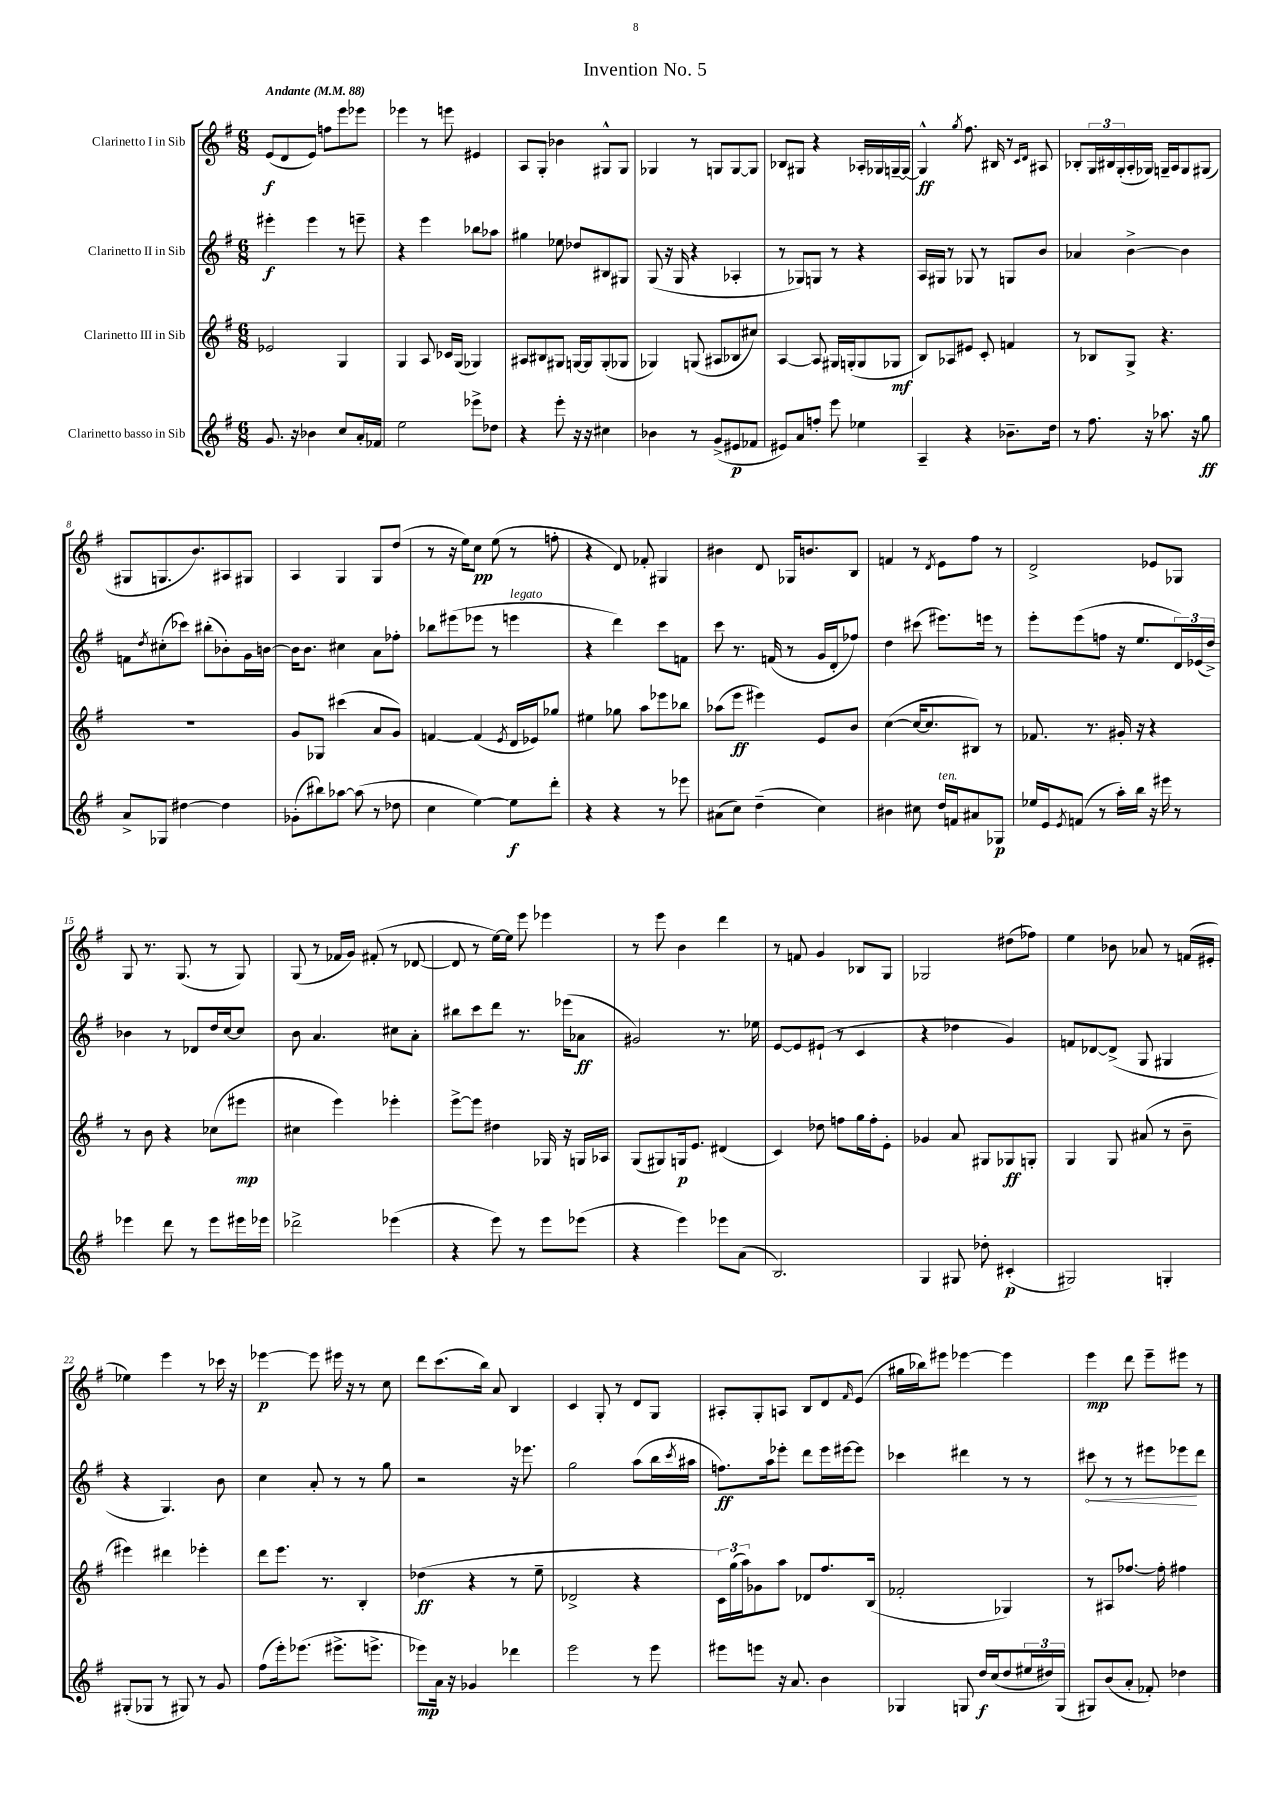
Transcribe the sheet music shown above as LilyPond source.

\header { title = "Invention No. 5" }
<<
\new StaffGroup <<
\new Staff = "s0" \with { instrumentName = "Clarinetto I in Sib" } {
    \clef treble \key g \major \numericTimeSignature \time 6/8 \tempo "Andante" 4 = 88
    e'8\f( d'8 e'8) f''8 e'''8 ees'''8 |
    ees'''4 r8 e'''8 eis'4 |
    a8 g8-. bes'4 gis8-^ gis8 |
    ges4 r8 g8 g8~ g8 |
    bes8 gis8 r4 aes16-. ges16 g16~-- g16~ |
    g4-^\ff \acciaccatura { g''8 } fis''8. bis16 r8 \grace { c'16 d'16 } ais8 |
    bes8-. \tuplet 3/2 { g16 bis16 g16-.( } a16-. ges16) g16-- a16 g8 gis8( |
    gis8 g8. b'8.) ais8 gis8 |
    a4 g4 g8 d''8( |
    r8 r16 e''16) c''8\pp e''8( r8 f''8-. |
    r4 d'8) fes'8-. gis4 |
    bis'4 d'8 ges16 b'8. b8 |
    f'4 r8 \acciaccatura { d'8 } e'8 fis''8 r8 |
    d'2-> ees'8 ges8 |
    g8 r8. g8.( r8 g8) |
    g8( r8 fes'16 g'16) fis'8-.( r8 des'8~ |
    des'8 r8 e''16~) e''16 e'''8 ees'''4 |
    r8 e'''8 b'4 d'''4 |
    r8 f'8 g'4 bes8 g8 |
    ges2 dis''8( fes''8) |
    e''4 bes'8 aes'8 r8 f'16( eis'16-. |
    ees''4) e'''4 r8 ces'''16 r16 |
    ees'''4~\p ees'''8 eis'''16 r16 r8 c''8 |
    d'''8 c'''8.( b''16) a'8 b4 |
    c'4 g8-. r8 d'8 g8 |
    ais8-. g8-. a8 b8 d'8 \grace { fis'16 } e'8( |
    gis''16 bes''16) eis'''8 ees'''4~ ees'''4 |
    e'''4\mp d'''8 e'''8-- eis'''8 r8 \bar "|." |
}
\new Staff = "s1" \with { instrumentName = "Clarinetto II in Sib" } {
    \clef treble \key g \major \numericTimeSignature \time 6/8
    eis'''4-.\f eis'''4 r8 e'''8-- |
    r4 e'''4 bes''8 aes''8 |
    gis''4 ees''8 des''8 bis8 gis8 |
    g8( r16 g16 r4 aes4-. |
    r8 ges8) g8 r8 r4 |
    a16 gis16 r8 ges8 r8 g8 b'8 |
    aes'4 b'4~-> b'4 |
    f'8 \acciaccatura { d''8 } cis''8-.( ces'''8) bis''8-.( bes'8-.) g'16 b'16~ |
    b'16 b'8. cis''4 a'8 fes''8-. |
    bes''8 eis'''8( ees'''8 r8 e'''4^\markup { \italic "legato" } |
    r4 d'''4) c'''8 f'8 |
    c'''8 r8. f'16( r8 g'16 d'16-. fes''8) |
    d''4 cis'''8( eis'''8.) e'''16 r8 |
    e'''8-. e'''8( f''8 r16 e''8. \tuplet 3/2 { d'16) ees'16( d''16->) } |
    bes'4 r8 des'8 d''16 c''16~ c''8 |
    b'8 a'4. cis''8 a'8-. |
    bis''8 c'''8 d'''8 r8. ees'''16( aes'8\ff |
    gis'2) r8. ees''16 |
    e'8~ e'8 eis'8-!( r8 c'4 |
    r4 des''4 g'4) |
    f'8 des'8~ des'8->( g8 gis4 |
    r4 g4.) b'8 |
    c''4 a'8-. r8 r8 g''8 |
    r2 r16 ees'''8. |
    g''2 a''8( b''16 \acciaccatura { c'''8 } ais''16 |
    f''8.\ff) a''16 ees'''8-. d'''8 ees'''16 eis'''16~ eis'''8 |
    ces'''4 dis'''4 r8 r8 |
    \once \override Hairpin.circled-tip = ##t cis'''8\< r8 r8 eis'''8 ees'''8\! d'''8 \bar "|." |
}
\new Staff = "s2" \with { instrumentName = "Clarinetto III in Sib" } {
    \clef treble \key g \major \numericTimeSignature \time 6/8
    ees'2 g4 |
    g4 a8 ces'16 g16( ges4) |
    ais8 bis8 gis8 g16~ g16 g8-.( ges8 |
    ges4) g8( ais8 bes8 cis''8) |
    a4~ a8 gis16 g16-.( g8 ges8\mf |
    b8) aes8 eis'8 c'8-. f'4 |
    r8 bes8 g8-> r4. |
    R2. |
    g'8 ges8 cis'''4( a'8 g'8) |
    f'4~ f'4( \acciaccatura { e'8 } d'16 ees'16) ges''8 |
    eis''4 ges''8 a''8 ees'''8 bes''8 |
    aes''8( e'''8\ff eis'''4) e'8 b'8 |
    c''4~( c''16~ c''8. bis8) r8 |
    fes'8. r8. gis'16-. r16 r4 |
    r8 b'8 r4 ces''8( eis'''8\mp |
    cis''4 e'''4) ees'''4-. |
    e'''8~-> e'''8 dis''4 ges16 r16 g16 aes16 |
    g8( gis8) g16\p e'8. dis'4( |
    c'4) des''8 f''8 g''16 f''16-. e'8-. |
    ges'4 a'8 gis8 ges8\ff g8-. |
    g4 g8 ais'8( r8 b'8-- |
    eis'''4) dis'''4 ees'''4-. |
    d'''8 e'''8. r8. b4-. |
    des''4\ff( r4 r8 e''8-- |
    des'2-> r4 |
    \tuplet 3/2 { c'16) g''16( a''16) } ges'8 a''8 des'8 fis''8. b16( |
    fes'2-. ges4) |
    r8 ais8 fes''8.~ fes''16-. fis''4 \bar "|." |
}
\new Staff = "s3" \with { instrumentName = "Clarinetto basso in Sib" } {
    \clef treble \key g \major \numericTimeSignature \time 6/8
    g'8. r16 bes'4 c''8 a'16-. fes'16 |
    e''2 ees'''8-> des''8 |
    r4 e'''8-. r16 r16 cis''4 |
    bes'4 r8 g'8->( eis'8\p fes'8 |
    eis'8) a'8 f''8-. e'''8 ees''4 |
    a4-- r4 bes'8.-- d''16 |
    r8 fis''8. r16 aes''8. r16 g''8\ff |
    a'8-> ges8 dis''4~ dis''4 |
    ges'8-.( bis''8) aes''8~ aes''8( r8 des''8 |
    c''4 e''4~) e''8\f d'''8-. |
    r4 r4 r8 ees'''8 |
    ais'8( c''8) d''4--( c''4) |
    bis'4 cis''8 d''16^\markup { \italic "ten." } f'16 ais'8 ges8\p |
    ees''16 e'16 \acciaccatura { e'8 } f'8( r8 a''16-.) b''16 r16 eis'''16 r8 |
    ees'''4 d'''8 r8 ees'''8 eis'''16 ees'''16 |
    des'''2-> ees'''4( |
    r4 e'''8) r8 e'''8 ees'''8( |
    r4 e'''4) ees'''8 a'8( |
    b2.) |
    g4 gis8 des''8-. cis'4-.\p( |
    gis2) g4-. |
    gis8-.( ges8 r8 gis8) r8 g'8 |
    fis''8( e'''16-.) ees'''8.( eis'''8.-> e'''8.-> |
    ees'''8\mp) a'16 r16 ges'4 des'''4 |
    e'''2 r8 e'''8 |
    eis'''8 e'''8 r16 a'8. b'4 |
    ges4 g8 d''16\f c''16( d''8 \tuplet 3/2 { eis''16 dis''16) g16( } |
    gis8) b'8( a'8-. fes'8-.) des''4 \bar "|." |
}
>>
>>
